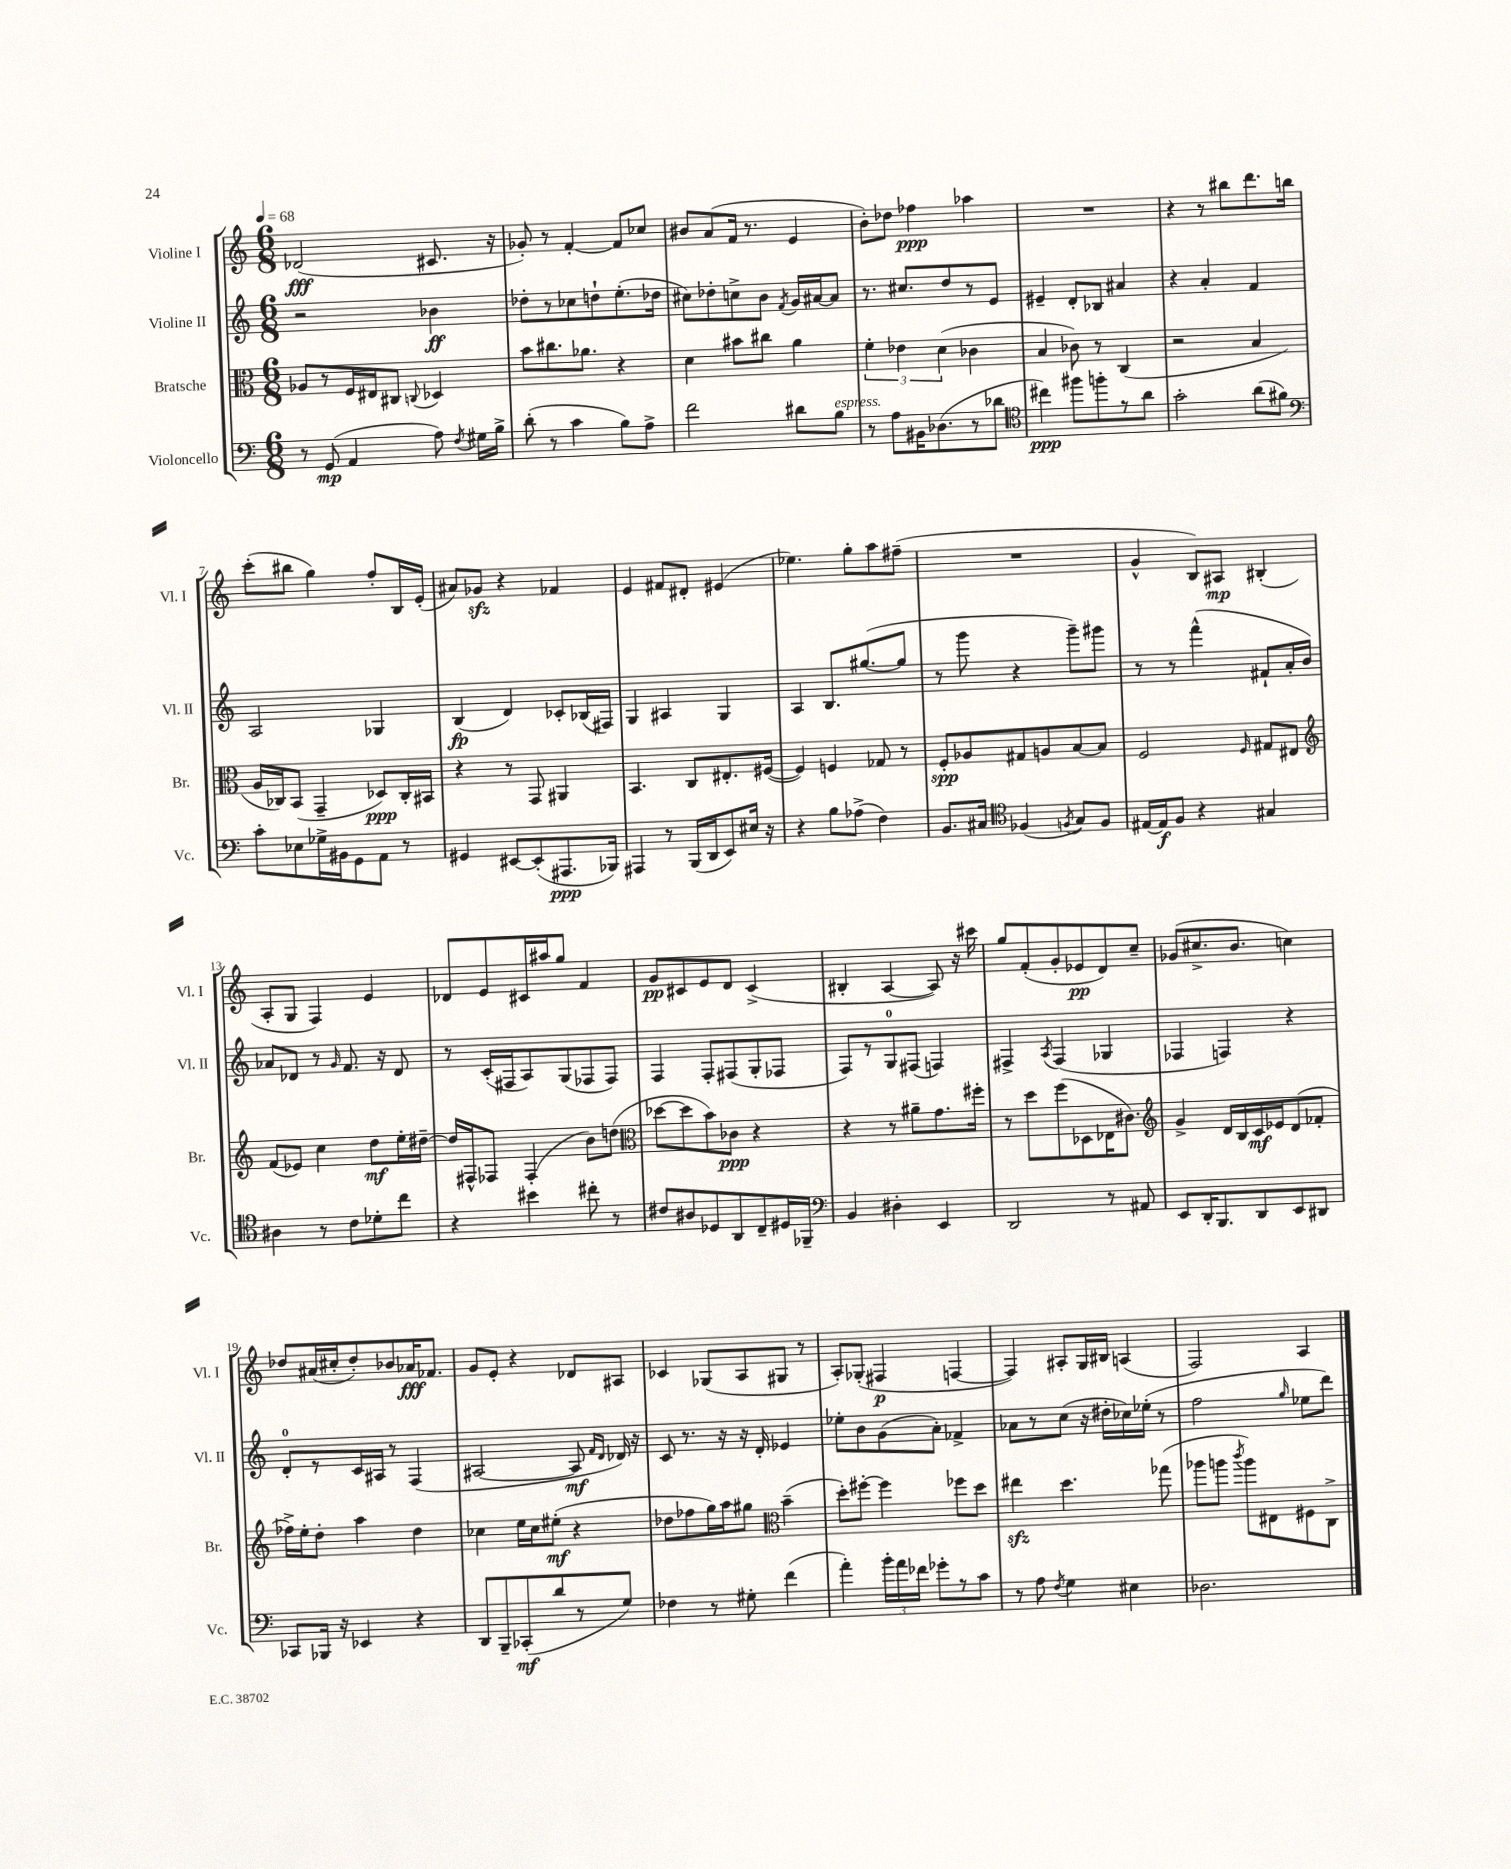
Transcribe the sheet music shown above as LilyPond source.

<<
\new StaffGroup <<
\new Staff = "s0" \with { instrumentName = "Violine I" shortInstrumentName = "Vl. I" } {
    \clef treble \key c \major \numericTimeSignature \time 6/8 \tempo 4 = 68
    \autoBeamOff des'2\fff( cis'8. r16 |
    ges'8-.) r8 f'4~-. f'8[ ces''8] |
    bis'8[ a'8( f'16] r8. e'4 |
    b'8[-.) des''8] fes''4\ppp aes''4 |
    R2. |
    r4 r8 bis''8[ d'''8. b''16] |
    c'''8[-.( bis''8] g''4) f''8[-. b16 e'16]-.( |
    ais'8[) ges'8]\sfz r4 fes'4 |
    e'4 fis'8[ dis'8]-. eis'4( |
    ees''4.) g''8[-. a''8 fis''8]--( |
    R2. |
    g'4-^ b8[) ais8]\mp bis4-.( |
    a8[-. g8] f4) e'4 |
    des'8[ e'8 cis'16 ais''16 g''8] f'4 |
    g'8[\pp cis'8 e'8 d'8] cis'4->( |
    bis4-. a4~ a8) r16 cis'''16 |
    g''8[ f'8-.( g'8-. ees'8\pp d'8) c''8]-- |
    ges'8[( cis''8.-> b'8.] c''4) |
    des''8[ ais'16( cis''16-. des''8-.) bes'8 aes'16\fff fes'8.] |
    g'8[ e'8]-. r4 des'8[ ais8] |
    ces'4 ges8[( a8 gis8] r8 |
    a8[-.) ges8]-.( fis4\p f4~ |
    f4) ais8[-. g16 bis16] a4( |
    f2) a4 \bar "|." |
}
\new Staff = "s1" \with { instrumentName = "Violine II" shortInstrumentName = "Vl. II" } {
    \clef treble \key c \major \numericTimeSignature \time 6/8
    \autoBeamOff r2 bes'4\ff |
    des''8[-. r8 ces''8 d''8-! e''8.-.( des''16] |
    cis''8[) des''8-. c''8-> b'8] \acciaccatura { f'8 } g'16[ ais'16~ ais'8] |
    r8. cis''8.[ d''8 r8 e'8] |
    eis'4-- d'8[-. bes8] ais'4 |
    r4 a'4-. f'4 |
    a2 ges4 |
    b4\fp( d'4) ces'8[-. bes16( fis16]) |
    g4 ais4 g4 |
    a4 b8.[ gis''8.~( gis''8] |
    r8 g'''8 r4 g'''8[--) gis'''8] |
    r8 r8 f'''4-^( fis'8[-! a'16-. b'16]) |
    aes'8[ des'8] r8 \grace { g'16 } f'8. r16 des'8 |
    r8 c'16[-.( fis16 a8) g8( fes8 fes8]) |
    f4 f8[-. fis8( g8-. fes8] |
    f8[) r8 g8-0 fis8]( f4) |
    fis4-> \acciaccatura { a8 } fis4( ges4 |
    fes4 f4) r4 |
    d'8[-0-. r8 c'16 ais16] r8 f4( |
    ais2~ ais8\mf \grace { f'16[ d'16] } des'16) r16 |
    c'8 r8. r16 r16 d'16-. ees'4 |
    ees''8[-. b'8 g'8( a'8]-.) fes'4-> |
    aes'8[ r8 c''8]( r16 dis''16[-. ces''16) ees''16]-.( r8 |
    f''2 \grace { g''16 } ees''8[ d'''8]) \bar "|." |
}
\new Staff = "s2" \with { instrumentName = "Bratsche" shortInstrumentName = "Br." } {
    \clef alto \key c \major \numericTimeSignature \time 6/8
    \autoBeamOff aes8[ r8 f16 eis16 cis8] \appoggiatura { c8 } des4 |
    b'8[ cis''8. aes'8.] r4 |
    d'4 bis'8[ cis''8] a'4 |
    \tuplet 3/2 { f'4-. ees'4 d'4( } ces'4 |
    b4 ces'8) r8 c4( |
    r2 b4 |
    a16[ ces16) b,8]( g,4-- des8[\ppp) ces16-. bis,16] |
    r4 r8 g,8 ais,4 |
    b,4. c8[ eis8.-. fis16]~( |
    fis4) f4 ges8 r8 |
    f8[-.\spp aes8 gis8 a8 b8~ b8] |
    f2 \grace { f16 } gis8[ eis8] |
    \clef treble f'8[( ees'8]) c''4 d''8[\mf e''16-. dis''16]~-- |
    dis''16[ fis16-^ fes8] fes4-.( b'8[) d''8]( |
    \clef alto des''8[~ des''8 b'8) ces'8]\ppp r4 |
    r4 r8 ais'8[-- g'8. fis''16]-. |
    r8 d''8[ f''8( des8 ees16 cis'8.]) |
    \clef treble g'4-> d'16[ b16 c'16\mf ees'16 d'8( fes'8]-. |
    fes''16[->) e''16-. d''8]-. a''4 d''4 |
    ces''4 e''16[ ces''16 eis''8]-.\mf( r4 |
    des''8[ fes''8 g''16) a''16 gis''8] \clef alto b'4--( |
    d''8[-.) fis''8]~-. fis''4 fes''8[ d''8] |
    eis''4\sfz d''4. ges''8( |
    aes''8[ a''8] \acciaccatura { c'''8 } a''8[) eis8 fis8 c8]-> \bar "|." |
}
\new Staff = "s3" \with { instrumentName = "Violoncello" shortInstrumentName = "Vc." } {
    \clef bass \key c \major \numericTimeSignature \time 6/8
    \autoBeamOff r8 g,8\mp( a,4 a8) \acciaccatura { f8 } gis16[ b16]-> |
    d'8-.( r8 c'4 b8[) a8]-> |
    f'2 dis'8[ b8]^\markup { \italic "espress." } |
    r8 a8[ bis,16 des8.( r8 des'8] |
    \clef tenor cis''4\ppp) fis''8[ f''8-. r8 a'8] |
    g'2-. a'8[( fis'8]) |
    \clef bass c'8[-. ees8 ges16-> bis,16 g,8 a,8] r8 |
    gis,4 eis,8[~ eis,8-.( ais,,8.\ppp bes,,16]) |
    ais,,4 r8 b,,16[( d,16 e,8) eis16] r16 |
    r4 b8[ aes8]->( f4) |
    b,8.[ cis16] \clef tenor fes4( \acciaccatura { f8 } g8[) f8] |
    eis16[~ eis16\f f8] r4 gis4 |
    ais4 r8 c'8[ des'8-. c''8] |
    r4 bis'4 cis''8-. r8 |
    cis'8[ ais8 des8 a,8 c8-- dis16 fes,16]-- |
    \clef bass b,4 dis4-. e,4 |
    d,2 r8 ais,8 |
    e,8[ d,16-. b,,8. d,8 e,8 dis,8] |
    ces,8[ bes,,16] r16 ees,4 r4 |
    d,8[ b,,8-- ces,8-.\mf( d'8 r8 g8]) |
    fes4 r8 gis8-. f'4( |
    a'4-.) \tuplet 3/2 { b'16[-. a'16 fes'16] } ges'8[-. r8 c'8] |
    r8 a8 \acciaccatura { f8 } g4 eis4 |
    des2. \bar "|." |
}
>>
>>
